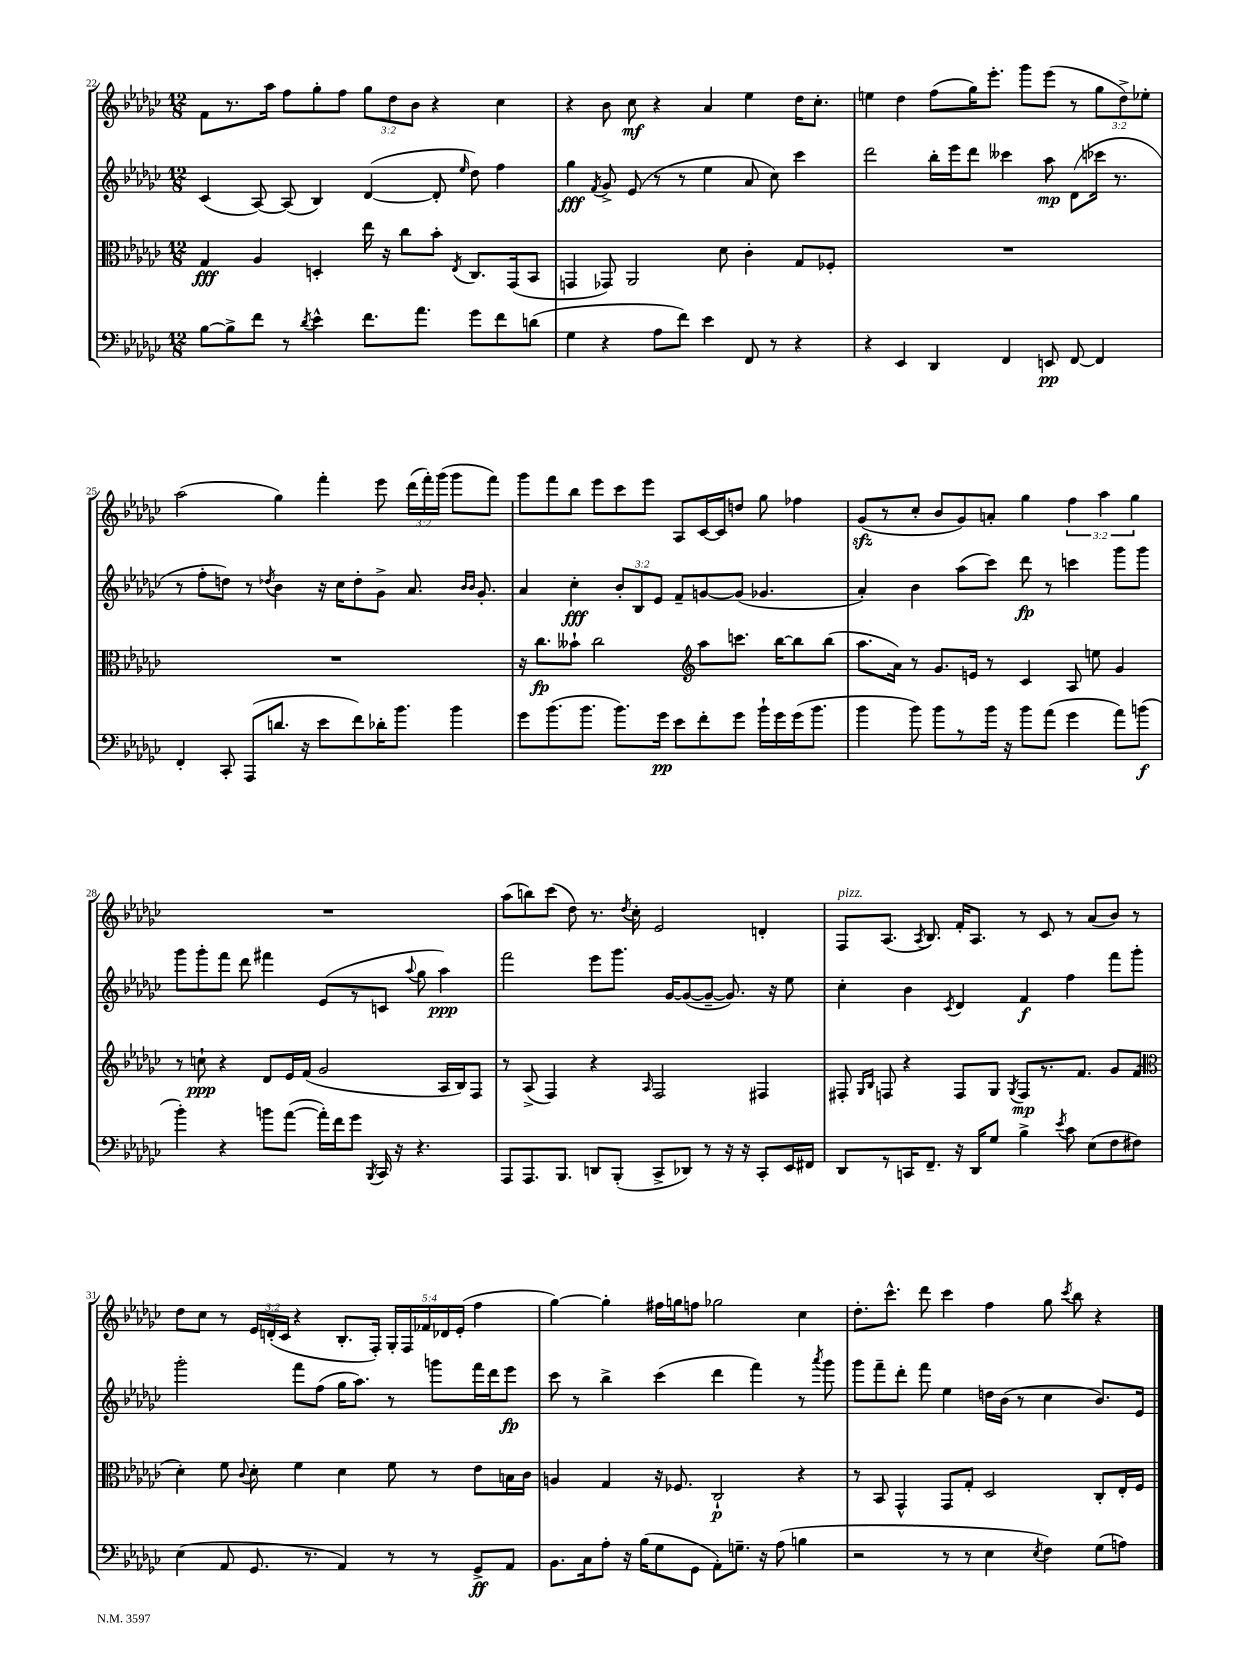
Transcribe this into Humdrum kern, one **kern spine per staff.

**kern	**kern	**kern	**kern
*staff4	*staff3	*staff2	*staff1
*clefF4	*clefC3	*clefG2	*clefG2
*k[b-e-a-d-g-c-]	*k[b-e-a-d-g-c-]	*k[b-e-a-d-g-c-]	*k[b-e-a-d-g-c-]
*M12/8	*M12/8	*M12/8	*M12/8
[8B-\L	4G-/	(4c-/	8f\L
8B-^\]	.	.	8.r
8f\J	4A-/	[8A-/)	.
.	.	.	16aa-\Jk
8r	.	(8A-/]	8ff\L
8qd-/	.	.	.
4e-^^\	4D'/	4B-/)	8gg-'\
.	.	.	8ff\J
8.f\L	16ee-\	([4d-/	12gg-\L
.	16r	.	.
.	.	.	12dd-\
.	8cc-\L	.	.
.	.	.	12b-\J
8.a-\J	.	.	.
.	8b-'\J	8d-'/]	4r
.	8qE-/	16qqee-/	.
8g-\L	8.C-/L	8dd-\)	.
8f\	.	4ff\	4cc-\
.	(16GG-/k	.	.
(8d\J	8BB-/J	.	.
=	=	=	=
4G-\	4GG/	4gg-\	4r
.	.	8qf/	.
4r	8GG-/)	8g-^/	8b-\
.	2AA-/	(8e-/	8cc-\
8A-\L	.	8r	4r
8f\J)	.	8r	.
4e-\	.	4ee-\	4a-/
.	8d-\	.	.
8FF/	4c-'\	8a-/	4ee-\
8r	.	8cc-\)	.
4r	8G-/L	4ccc-\	16dd-\LK
.	.	.	8.cc-'\J
.	8F-'/J	.	.
=	=	=	=
4r	1.r	2ddd-\	4ee\
4EE-/	.	.	4dd-\
4DD-/	.	16bb-'\LL	(8ff\L
.	.	16eee-\J	.
.	.	8ddd-\J	16gg-\K)
.	.	.	8.eee-'\J
4FF/	.	4ccc--\	.
.	.	.	8ggg-\L
8EE/	.	8aa-\	(8eee-\J
[8FF/	.	(8d-\L	8r
4FF/]	.	16ccc-\Jk	12gg-\L
.	.	8.r	.
.	.	.	12dd-^\)
.	.	.	12ee-'\J
=	=	=	=
4FF'/	1.r	8r	(2aa-\
.	.	8ff'\L	.
8CC-'/	.	8dd\J)	.
(8AAA-/L	.	8r	.
.	.	8qdd-/	.
8.d/J	.	4b-\	4gg-\)
16r	.	.	.
8e-\L	.	16r	4fff'\
.	.	16cc-\LK	.
8f\)	.	8dd-'\	.
16d-'\K	.	8g-^\J	8eee-\
8.b-\J	.	.	.
.	.	8.a-/	(24ddd-\LL
.	.	.	24fff'\)
.	.	.	(24ggg-\JJ
4b-\	.	.	8ggg-\L
.	.	16qqb-/LL	.
.	.	16qqb-/JJ	.
.	.	8.g-'/	.
.	.	.	8fff\J)
=	=	=	=
8g-\L	16r	4a-/	8ggg-\L
.	8.cc-\L	.	.
(8.b-\	.	.	8fff\
.	8b--`\J	4cc-'\	8bb-\J
8.b-\J	.	.	.
.	2cc-\	.	8eee-\L
8.b-\L)	.	12b-'/L	8ccc-\
.	.	12B-/	.
.	.	.	8eee-\J
.	.	12e-/J	.
16g-\Jk	.	.	.
8e-\L	.	8f~/L	8A-/L
*	*clefG2	*	*
8f'\	8aa-\L	[8g/	[16c-/L
.	.	.	16c-/]J
8g-\J	8.ccc\J	(8g/]J	8dd/J
16b-`\LL	.	4.g-/	8gg-\
16g-\	[16bb-\LK	.	.
(16g-\J	8bb-\]	.	4ff-\
8.b-\J	.	.	.
.	(8bb-\J	.	.
=	=	=	=
4b-\	8.aa-\L	4a-'/)	(8g-/L
.	.	.	8r
.	16a-\Jk)	.	.
8b-\)	8r	4b-\	8cc-'/J
8b-\L	8.g-/L	.	8b-/L
8r	.	(8aa-\L	8g-/)
.	16e/Jk	.	.
16b-\Jk	8r	8ccc-\J)	8a'/J
16r	.	.	.
8b-\L	4c-/	8ddd-\	4gg-\
(8a-\J	.	8r	.
4g-\	8A-/	4ccc\	6ff\
.	8ee\	.	.
.	.	.	6aa-\
8a-\L)	4g-/	8ggg-\L	.
.	.	.	6gg-\
(8b\J	.	8ggg-\J	.
=	=	=	=
4b-'\)	8r	8ggg-\L	1.r
.	8cc`\	8ggg-'\	.
4r	4r	8fff\J	.
.	.	8ddd-\	.
8b\L	8d-/L	4fff#\	.
([8a-\J	16e-/L	.	.
.	(16f/JJ	.	.
16a-'\]LL)	2g-/	(8e-/L	.
16f\J	.	.	.
8g-\J	.	8r	.
8qBBB-/	.	.	.
16CC-/	.	8c/J	.
16r	.	.	.
.	.	8qqaa-/	.
4.r	.	8gg-\	.
.	16A-/LL	4aa-\)	.
.	16B-/J)	.	.
.	8F/J	.	.
=	=	=	=
8AAA-/L	8r	2fff\	(8aa-\L
8.AAA-/	(8A-^/	.	8bb\)
.	4F/)	.	(8ccc-\J
8.BBB-/J	.	.	.
.	.	.	8dd-\)
8DD/L	4r	8eee-\L	8.r
(8BBB-'/J	.	8.ggg-\J	.
.	.	.	8qdd-/
.	.	.	16cc-'\
.	16qqA-/	.	.
8CC-^/L	2F/	.	2e-/
.	.	[16g-/LK	.
8DD-/J)	.	(8g-/_	.
8r	.	8g-~/_J	.
16r	.	8.g-/])	.
16r	.	.	.
8CC-'/L	4F#/	.	4d'/
.	.	16r	.
16EE-/L	.	8ee-\	.
16FF#/JJ	.	.	.
=	=	=	=
8DD-/L	8F#'/	4cc-'\	8F/L
.	16qqG-/LL	.	.
.	16qqB-/JJ	.	.
8r	8F/	.	(8.A-/J
16CC/K	4r	4b-\	.
.	.	.	8qA-/
8.FF~/J	.	.	8.B-/)
.	.	8qc-/	.
16r	8F/L	4d-/	16f'/LK
16DD-/LK	.	.	8.A-/J
8G-/J	8G-/J	.	.
.	8qG-/	.	.
4B-^\	8F/L	4f/	8r
.	8.r	.	8c-/
8qe-/	.	.	.
8c-\	.	4ff\	8r
.	8.f/J	.	.
(8E-\L	.	.	(8a-/L
8F\	8g-/L	8fff\L	8b-/J)
8F#\J)	(8f/J	8ggg-'\J	8r
=	=	=	=
*	*clefC3	*	*
(4E-\	4d-'\)	2ggg-'\	8dd-\L
.	.	.	8cc-\J
8AA-/	8f\	.	8r
.	8qqc-/	.	.
8.GG-/	8d-'\	.	24e-/LL
.	.	.	(24d'/
.	.	.	24c-/JJ
.	4f\	8fff\L	4r
8.r	.	.	.
.	.	(8ff\J	.
4AA-/)	4d-\	16gg-\LK	8.B-'/L
.	.	8.aa-\J)	.
.	.	.	16F'/Jk)
8r	8f\	8r	20G-'/LL
.	.	.	20F/
.	.	.	20f-/
8r	8r	8ggg\L	.
.	.	.	20d-/
.	.	.	(20e-'/JJ
8GG-^/L	8e-\L	16fff\L	4ff\
.	.	16ddd-\J	.
8AA-/J	16B\L	8eee-\J	.
.	16c-\JJ	.	.
=	=	=	=
8.BB-\L	4A/	8ccc-\	[4gg-\)
.	.	8r	.
16C-\k	.	.	.
8A-'\J	4G-/	4bb-^\	4gg-'\]
16r	.	.	.
(16B-\LK	.	.	.
8G-\	16r	(4ccc-\	16ff#\LL
.	8.F-/	.	16gg\J
8GG-\J	.	.	8ff\J
8AA-'\L)	2C-`/	4ddd-\	2gg-\
8.G~\J	.	.	.
.	.	4fff\)	.
16r	.	.	.
(8A-\	.	.	.
4B\	4r	8r	4cc-\
.	.	8qaaa-/	.
.	.	8ggg-\	.
=	=	=	=
2r	8r	8ggg-\L	8.dd-'\L
.	8BB-/	8fff~\	.
.	.	.	8.ccc-^^\J
.	4GG-^^/	8ddd-'\J	.
.	.	8fff\	8ddd-\
8r	8GG-/L	4ee-\	4ccc-\
8r	8G-'/J	.	.
4E-\	2D-/	16dd\LL	4ff\
.	.	(16b-\JJ	.
.	.	8r	.
8qE-/	.	.	.
4F\)	.	4cc-\	8gg-\
.	.	.	8qccc-/
.	.	.	8bb-\
(8G-\L	8C-'/L	8.b-/L)	4r
8A\J)	16E-'/L	.	.
.	16F/JJ	16e-/Jk	.
==	==	==	==
*-	*-	*-	*-
